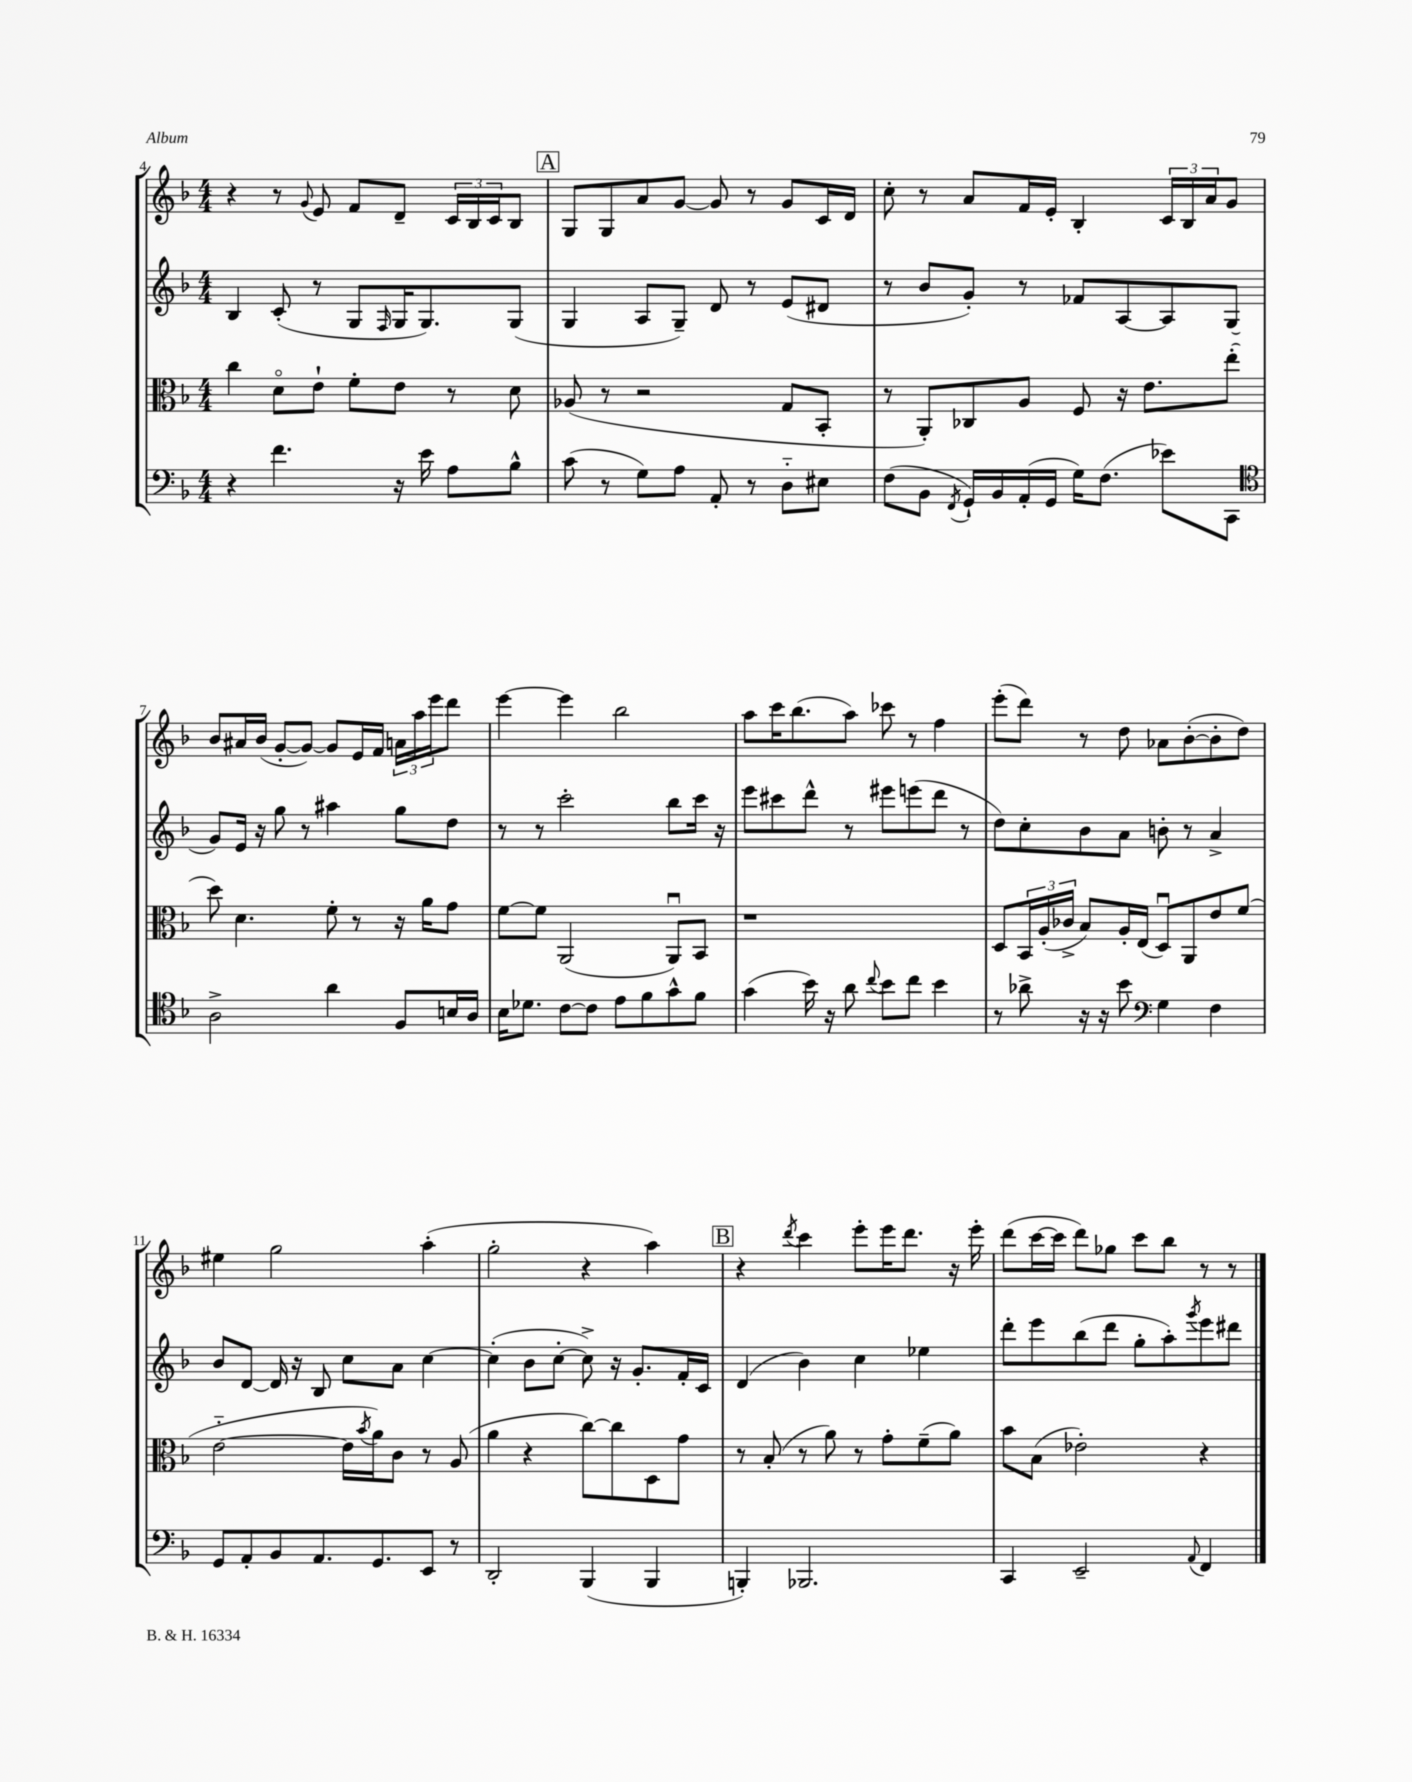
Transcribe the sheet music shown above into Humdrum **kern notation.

**kern	**kern	**kern	**kern
*staff4	*staff3	*staff2	*staff1
*clefF4	*clefC3	*clefG2	*clefG2
*k[b-]	*k[b-]	*k[b-]	*k[b-]
*M4/4	*M4/4	*M4/4	*M4/4
4r	4cc\	4B-/	4r
4.f\	8do\L	(8c'/	8r
.	.	.	8qqg/
.	8e`\J	8r	8e/
.	8f'\L	8G/L	8f/L
.	.	16qqF/	.
16r	8e\J	16G/K	8d~/J
16e\	.	8.G/)	.
8A\L	8r	.	24c/LL
.	.	.	24B-/
.	.	.	24c/J
8B-^^\J	8d\	(8G/J	8B-/J
=	=	=	=
(8c\	(8A-/	4G/	8G/L
8r	8r	.	8G/
8G\L)	2r	8A/L	8a/
8A\J	.	8G~/J)	[8g/J
8AA'/	.	8d/	8g/]
8r	.	8r	8r
8D'~\L	8G/L	(8e/L	8g/L
8E#\J	8BB-'/J	8d#/J	16c/L
.	.	.	16d/JJ
=	=	=	=
(8F\L	8r	8r	8cc'\
8BB-\J	8AA'/L)	8b-/L	8r
8qFF/	.	.	.
16GG`/LL)	8C-/	8g'/J)	8a/L
16BB-/	.	.	.
(16AA'/	8A/J	8r	16f/L
16GG/JJ	.	.	16e'/JJ
16G\LK)	8F/	8f-/L	4B-'/
(8.F\J	.	.	.
.	16r	[8A/	.
.	8.e\L	.	.
8e-\L)	.	8A/]	24c/LL
.	.	.	24B-/
.	.	.	24a/J
8CC\J	(8ee'\J	(8G/J	8g/J
=	=	=	=
*clefC4	*	*	*
2A^\	8dd\)	8g/L)	8b-/L
.	4.d\	16e/Jk	16a#/L
.	.	16r	(16b-/JJ
.	.	8gg\	[8g'/L
.	.	8r	8g/_J)
4a\	8f'\	4aa#\	8g/]L
.	8r	.	16e/L
.	.	.	16f/JJ
8F/L	16r	8gg\L	24a\LL
.	.	.	24aa\
.	16a\LK	.	.
.	.	.	24eee\J
16B/L	8g\J	8dd\J	8ddd\J
16A/JJ	.	.	.
=	=	=	=
16B-\LK	[8f\L	8r	[4eee\
8.d-\J	.	.	.
.	8f\]J	8r	.
[8c\L	(2AA/	2ccc'\	4eee\]
8c\]J	.	.	.
8e\L	.	.	2bb-\
8f\	.	.	.
8g^^\	8AAu/L)	8bb-\L	.
8f\J	8BB-/J	16ccc\Jk	.
.	.	16r	.
=	=	=	=
(4g\	1r	8eee\L	8aa\L
.	.	8ccc#\	16ccc\K
.	.	.	(8.bb-\
16b-\)	.	8ddd^^\J	.
16r	.	.	.
8a\	.	8r	8aa\J)
8qqcc/	.	.	.
8b-\L	.	8eee#\L	8ccc-\
8cc\J	.	(8eee\	8r
4b-\	.	8ddd\J	4ff\
.	.	8r	.
=	=	=	=
8r	8D/L	8dd\L)	(8eee'\L
8a-^\	24BB-/L	8cc'\	8ddd\J)
.	(24A'/	.	.
.	24c-^/JJ	.	.
16r	8B-/L)	8b-\	8r
16r	.	.	.
8b-\	16A'/L	8a\J	8dd\
.	(16E/JJ	.	.
*clefF4	*	*	*
4G\	8Du/L)	8b'\	8a-\L
.	8AA/	8r	([8b-'\
4F\	8e/	4a^/	8b-'\]
.	(8f/J	.	8dd\J)
=	=	=	=
8GG/L	[2e'~\	8b-/L	4ee#\
8AA'/	.	[8d/J	.
8BB-/	.	16d/]	2gg\
.	.	16r	.
8.AA/	.	8B-/	.
.	16e\]LL	8cc\L	.
.	8qb-/	.	.
8.GG/	16a\J)	.	.
.	8c\J	8a\J	.
8EE/J	8r	[4cc\	(4aa'\
8r	(8A/	.	.
=	=	=	=
2DD'/	4a\	(4cc'\]	2gg'\
.	4r	8b-\L	.
.	.	[8cc'\J	.
(4BBB-/	[8cc\L)	8cc^\])	4r
.	8cc\]	16r	.
.	.	8.g'/L	.
4BBB-/	8D\	.	4aa\)
.	8g\J	16f'/L	.
.	.	16c/JJ	.
=	=	=	=
4BBB'/)	8r	(4d/	4r
.	(8B-'/	.	.
.	.	.	8qddd/
2.BBB-/	8r	4b-\)	4ccc\
.	8a\)	.	.
.	8r	4cc\	8eee'\L
.	8g'\L	.	16eee\K
.	.	.	8.ddd\J
.	(8f~\	4ee-\	.
.	8a\J)	.	16r
.	.	.	16eee'\
=	=	=	=
4CC/	8b-\L	8ddd'\L	(8ddd\L
.	(8B-\J	8eee\	[16ccc\L
.	.	.	16ccc\]JJ
2EE~/	2e-'\)	(8bb-\	8ddd\L)
.	.	8ddd\J	8gg-\J
.	.	8gg'\L	8ccc\L
.	.	8aa'\)	8bb-\J
8qqAA/	.	8qggg/	.
4FF/	4r	8eee\	8r
.	.	8ddd#\J	8r
==	==	==	==
*-	*-	*-	*-
